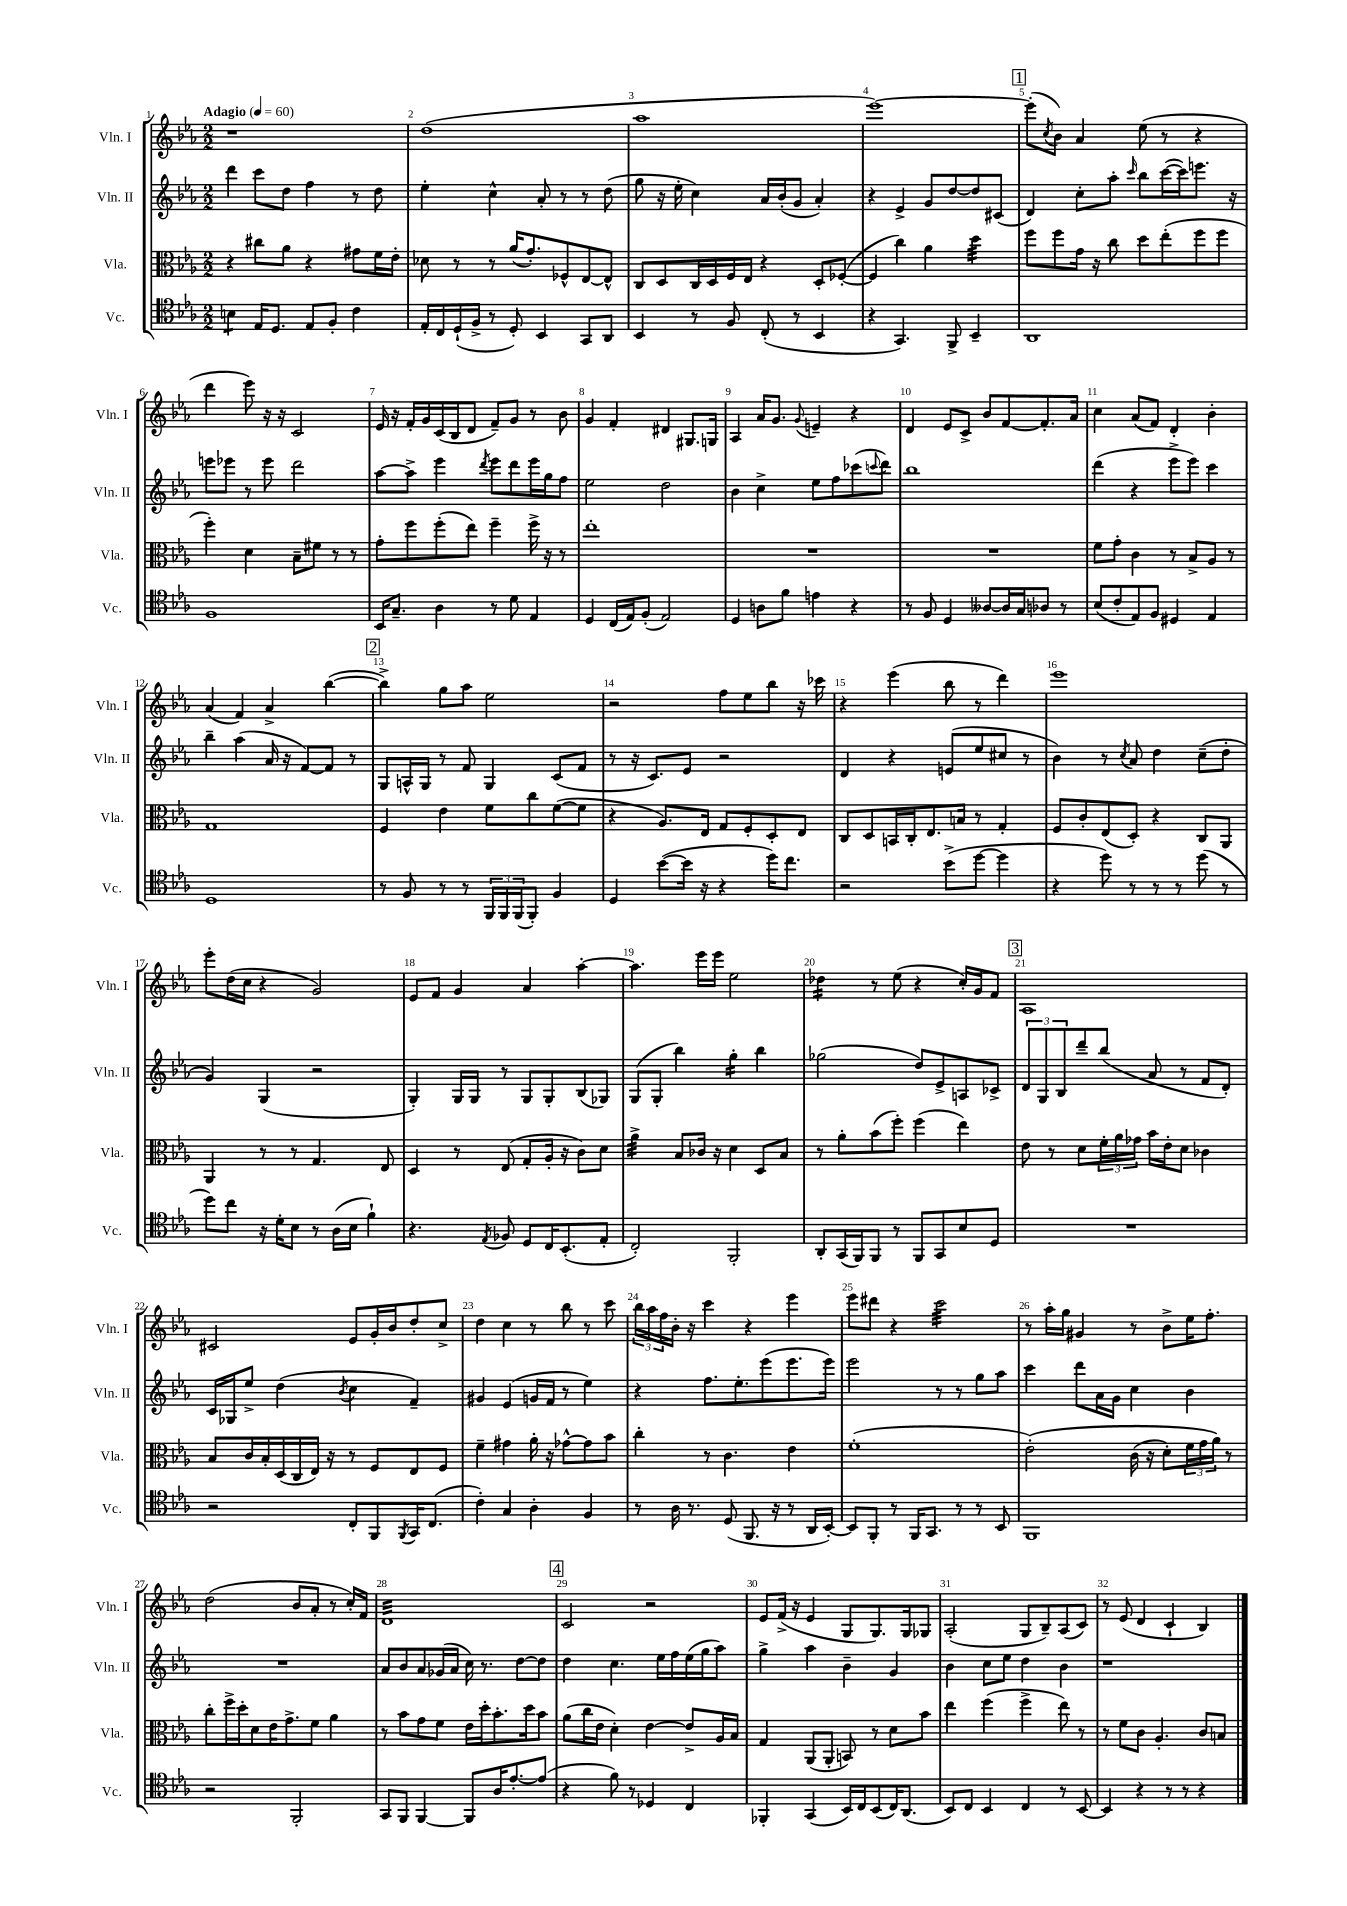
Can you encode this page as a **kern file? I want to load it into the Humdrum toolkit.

**kern	**kern	**kern	**kern
*staff4	*staff3	*staff2	*staff1
*clefC4	*clefC3	*clefG2	*clefG2
*k[b-e-a-]	*k[b-e-a-]	*k[b-e-a-]	*k[b-e-a-]
*M2/2	*M2/2	*M2/2	*M2/2
*MM60	*MM60	*MM60	*MM60
4B\	4r	4ddd\	1r
16E-/LK	8cc#\L	8ccc\L	.
8.D/J	.	.	.
.	8a-\J	8dd\J	.
8E-/L	4r	4ff\	.
8F'/J	.	.	.
4c\	8g#\L	8r	.
.	16f\L	8dd\	.
.	16e-'\JJ	.	.
=	=	=	=
16E-'/LL	8d-\	4ee-'\	(1dd
16C/	.	.	.
(16D`/	8r	.	.
16F^/JJ	.	.	.
8r	8r	4cc^^\	.
8D'/)	(16a-/LK	.	.
.	8.g'/)	.	.
4BB-/	.	8a-'/	.
.	8F-^^/	8r	.
8GG/L	[8E-/	8r	.
8AA-/J	8E-^^/]J	(8dd\	.
=	=	=	=
4BB-/	8C/L	8gg\	1aa-
.	8D/	16r	.
.	.	16ee-'\	.
8r	16C/L	4cc\)	.
.	16D/	.	.
8F/	16F/	.	.
.	16E-/JJ	.	.
(8C'/	4r	16a-/LL	.
.	.	(16b-'/J	.
8r	.	8g/J	.
4BB-/	8D'/L	4a-'/)	.
.	([8F-'/J	.	.
=	=	=	=
4r	4F-/]	4r	[1eee-)
4.GG/)	4cc\)	4e-^/	.
.	4a-\	8g/L	.
8FF^/	.	[8dd/	.
4BB-~/	4dd\	8dd/]	.
.	.	(8c#/J	.
=	=	=	=
1AA-	8ff\L	4d/)	(8eee-'\]L
.	.	.	8qcc/
.	8ff\	.	8b-\J)
.	16g\Jk	8cc'\L	4a-/
.	16r	.	.
.	8cc\	8aa-'\J	.
.	.	16qqccc/	.
.	8dd\L	8bb-\L	(8ee-\
.	(8ee-'\	([16ccc\L	8r
.	.	16ccc\]J)	.
.	8ff\	8.eee\J	4r
.	8ff\J	.	.
.	.	16r	.
=	=	=	=
1F	4ff'\)	8eee\L	4ddd\
.	.	8eee-\J	.
.	4d\	8r	8eee-\)
.	.	8eee-\	16r
.	.	.	16r
.	8B-~\L	2ddd\	2c/
.	8f#\J	.	.
.	8r	.	.
.	8r	.	.
=	=	=	=
16BB-/LK	8g'\L	[8aa-\L	16e-/
8.G~/J	.	.	16r
.	8ff\	8aa-^\]J	16f'/LL
.	.	.	16g/
4A-\	(8ff'\	4eee-\	(16c/
.	.	.	16B-/J
.	8ee-\J)	.	8d/J
.	.	8qddd/	.
8r	4ff~\	8eee-\L	8f~/L)
8d\	.	8ddd\	8g/J
4E-/	16ff^\	16eee-\L	8r
.	16r	16gg\J	.
.	8r	8ff\J	8b-\
=	=	=	=
4D/	1ee-'	2ee-\	4g/
(16C/LL	.	.	4f'/
16E-/J)	.	.	.
(8F'/J	.	.	.
2E-/)	.	2dd\	4d#/
.	.	.	8.G#/L
.	.	.	16G/Jk
=	=	=	=
4D/	1r	4b-\	4A-/
8A\L	.	4cc^\	16a-/LK
.	.	.	8.g/J
8f\J	.	.	.
.	.	.	8qqg/
4e\	.	8ee-\L	4e~/
.	.	8ff\	.
4r	.	(8ccc-\	4r
.	.	8qqccc/	.
.	.	8ddd\J)	.
=	=	=	=
8r	1r	1bb-	4d/
8F/	.	.	.
4D/	.	.	8e-/L
.	.	.	8c^/J
[8A--/L	.	.	8b-/L
16A--/]L	.	.	[8f/
16G/J	.	.	.
8A-/J	.	.	8.f'/]
8r	.	.	.
.	.	.	16a-/Jk
=	=	=	=
(8B-/L	8f\L	(4ddd\	4cc\
8c'/	8g'\J	.	.
8E-/)	4c\	4r	(8a-/L
8F/J	.	.	8f/J)
4D#/	8r	8eee-^\L	4d'/
.	8B-^/L	8eee-\J)	.
4E-/	8A-/J	4ccc\	4b-'\
.	8r	.	.
=	=	=	=
1D	1G	4bb-~\	(4a-/
.	.	(4aa-\	4f/)
.	.	16a-/	4a-^/
.	.	16r	.
.	.	[8f/L)	.
.	.	8f/]J	([4bb-\
.	.	8r	.
=	=	=	=
8r	4F/	8G/L	4bb-^\])
8F/	.	16A^^/L	.
.	.	16G/JJ	.
8r	4e-\	8r	8gg\L
8r	.	8f/	8aa-\J
24FF/LL	8f\L	4G/	2ee-\
24FF/	.	.	.
(24FF/J	.	.	.
8FF'/J)	8cc\	.	.
4F/	([8f\	(8c/L	.
.	8f\]J	8f/J	.
=	=	=	=
4D/	4r	8r	2r
.	.	16r	.
.	.	8.c/L)	.
([8b-\L	8.A-/L)	.	.
16b-\]Jk	.	8e-/J	.
16r	16E-/Jk	.	.
4r	8G/L	2r	8ff\L
.	8F'/	.	8ee-\
16dd\LK)	8D'/	.	8bb-\J
8.cc\J	.	.	.
.	8E-/J	.	16r
.	.	.	16ccc-\
=	=	=	=
2r	8C/L	4d/	4r
.	8D/	.	.
.	16BB/L	4r	(4eee-\
.	16C'/J	.	.
.	8.E-/	.	.
(8b-^\L	.	(8e/L	8bb-\
.	16B/Jk	.	.
[8dd\J	8r	8ee-/	8r
4dd\]	4G'/	8cc#/J	4ddd\)
.	.	8r	.
=	=	=	=
4r	8F/L	4b-\)	1eee-
.	8c'/	.	.
8dd\)	(8E-/	8r	.
.	.	8qcc/	.
8r	8D'/J)	8a-/	.
8r	4r	4dd\	.
8r	.	.	.
(8dd\	8C/L	(8cc~\L	.
8r	8AA-/J	8dd'\J	.
=	=	=	=
8dd\L)	4AA-/	4g/)	8eee-'\L
8cc\J	.	.	(16dd\L
.	.	.	16cc\JJ
16r	8r	(4G/	4r
16d'\LK	.	.	.
8B-\J	8r	.	.
8r	4.G/	2r	2g/)
(16A-\LL	.	.	.
16B-\JJ	.	.	.
4f`\)	.	.	.
.	8E-/	.	.
=	=	=	=
4.r	4D/	4G'/)	8e-/L
.	.	.	8f/J
.	8r	16G/LL	4g/
.	.	16G/JJ	.
8qE-/	.	.	.
8F-/	(8E-/	8r	.
8D/L	8G'/L	8G/L	4a-/
16C/K	16A-'/Jk	8G'/	.
(8.BB-'/	16r	.	.
.	8c\L)	(8B-/	[4aa-'\
8E-'/J	8d\J	8G-/J)	.
=	=	=	=
2C'/)	4a-^\	(8G/L	4.aa-\]
.	.	8G'/J	.
.	8B-/L	4bb-\)	.
.	16c-/Jk	.	16eee-\LL
.	16r	.	16eee-\JJ
2FF'/	4d\	4gg'\	2ee-\
.	8D/L	4bb-\	.
.	8B-/J	.	.
=	=	=	=
8AA-'/L	8r	(2gg-\	4dd-\
(16GG/L	8a-'\L	.	.
16FF/J)	.	.	.
8FF/J	(8b-\	.	8r
8r	8ff'\J)	.	(8ee-\
8FF/L	(4ff\	8dd/L)	4r
8GG/	.	8e-^/	.
8B-/	4ee-\)	8A/	16cc'/LL)
.	.	.	16g/J
8D/J	.	8c-^/J	8f/J
=	=	=	=
1r	8e-\	12d/L	1A-
.	.	12G/	.
.	8r	.	.
.	.	12B-/	.
.	8d\L	8ddd~/	.
.	24f'\L	(8bb-/J	.
.	24a-\	.	.
.	24g-\JJ	.	.
.	16b-\LL	8a-/	.
.	16e-'\J	.	.
.	8d\J	8r	.
.	4c-\	8f/L	.
.	.	8d'/J)	.
=	=	=	=
2r	8B-/L	16c/LL	2c#/
.	.	16G-/J	.
.	16c/L	8ee-^/J	.
.	16B-'/	.	.
.	(16D/	(4dd\	.
.	16C/	.	.
.	16E-/JJ)	.	.
.	16r	.	.
.	.	8qb-/	.
8C'/L	8r	4cc\	8e-/L
8FF/	8F/L	.	16g'/L
.	.	.	16b-/J
8qFF/	.	.	.
16GG/K	8E-/	4f~/)	8dd'/
(8.C/J	.	.	.
.	8F/J	.	8cc^/J
=	=	=	=
4c'\)	4f~\	4g#/	4dd\
4G/	4g#\	(4e-/	4cc\
4A-'\	16a-'\	16g/LL	8r
.	16r	16f/JJ	.
.	[8g-^^\L	8r	8bb-\
4F/	8g-\]	4ee-\)	8r
.	8b-\J	.	8ccc\
=	=	=	=
8r	4cc'\	4r	24bb-\LL
.	.	.	24aa-\
.	.	.	24ff\
16A-\	.	.	16b-'\JJ
8.r	.	.	16r
.	8r	8.ff\L	4ccc\
(8D/	4.c\	.	.
.	.	8.ee-'\	.
8.FF/	.	.	4r
.	.	(8eee-\	.
16r	.	.	.
8r	4e-\	8.eee-\	4eee-\
16AA-/LL	.	.	.
[16BB-'/JJ)	.	16eee-\Jk)	.
=	=	=	=
8BB-/]L	(1f'	2eee-\	8eee-\L
8FF'/J	.	.	8ddd#\J
8r	.	.	4r
16FF/LK	.	.	.
8.GG/J	.	.	.
.	.	8r	2ccc\
8r	.	8r	.
8r	.	8gg\L	.
8BB-/	.	8aa-\J	.
=	=	=	=
1FF	&(2e-'\)	4ccc\	8r
.	.	.	16aa-'\LL
.	.	.	16gg\JJ
.	.	8ddd\L	4g#/
.	.	16a-\L	.
.	.	16g\JJ	.
.	(16c\	4cc\	8r
.	16r	.	.
.	8d'\L)	.	8b-^\L
.	24f\L	4b-\	16ee-\K
.	24g\	.	.
.	.	.	8.ff'\J
.	24a-\JJ&)	.	.
.	8r	.	.
=	=	=	=
2r	8cc'\L	1r	(2dd\
.	16ff^\L	.	.
.	16dd'\J	.	.
.	8d\	.	.
.	16e-\K	.	.
.	8.g^\	.	.
2FF'/	.	.	8b-/L
.	8f\J	.	8a-'/J
.	4a-\	.	8r
.	.	.	16cc'/LL)
.	.	.	16f/JJ
=	=	=	=
8GG/L	8r	8a-/L	1d
8FF/J	8b-\L	8b-/	.
[4FF/	8g\	8a-/	.
.	8f\J	(16g-/L	.
.	.	16a-/JJ	.
8FF/]L	16e-\LL	16cc\)	.
.	16dd'\J	8.r	.
16A-/K	8.b-'\	.	.
[8.e-'/	.	.	.
.	.	[8dd\L	.
.	16dd\k	.	.
(8e-/]J	8b-\J	8dd\]J	.
=	=	=	=
4r	(8a-\L	4dd\	2c/
.	16cc\L	.	.
.	16e-\JJ	.	.
8f\)	4d'\)	4.cc\	.
8r	.	.	.
4D-/	[4e-\	.	2r
.	.	16ee-\LL	.
.	.	16ff\	.
4C/	8e-^/]L	(16ee-\	.
.	.	16gg\J	.
.	16A-/L	8aa-\J)	.
.	16B-/JJ	.	.
=	=	=	=
4FF-'/	4G/	4gg^\	8e-/L
.	.	.	(16f^/Jk
.	.	.	16r
(4GG/	(8AA-/L	4aa-\	4e-/
.	8AA-'/J	.	.
16BB-/LL)	8BB/)	4b-~\	8G/L
16C/J	.	.	.
(8BB-/	8r	.	8.G/)
16C/K)	8d\L	4g/	.
(8.AA-/J	.	.	16G/k
.	8b-\J	.	8G-/J
=	=	=	=
8BB-/L)	4ee-\	4b-\	(2A-'/
8C/J	.	.	.
4BB-/	(4ff\	8cc\L	.
.	.	8ee-\J	.
4C/	4ff^\	4dd\	8G/L
.	.	.	8B-~/)
8r	8ee-\)	4b-\	(8A-/
[8BB-/	8r	.	8c/J)
=	=	=	=
4BB-/]	8r	1r	8r
.	8f\L	.	(8e-/
4r	8c\J	.	4d/
.	4.A-'/	.	.
8r	.	.	4c`/
8r	.	.	.
4r	8c/L	.	4B-/)
.	8B/J	.	.
==	==	==	==
*-	*-	*-	*-
